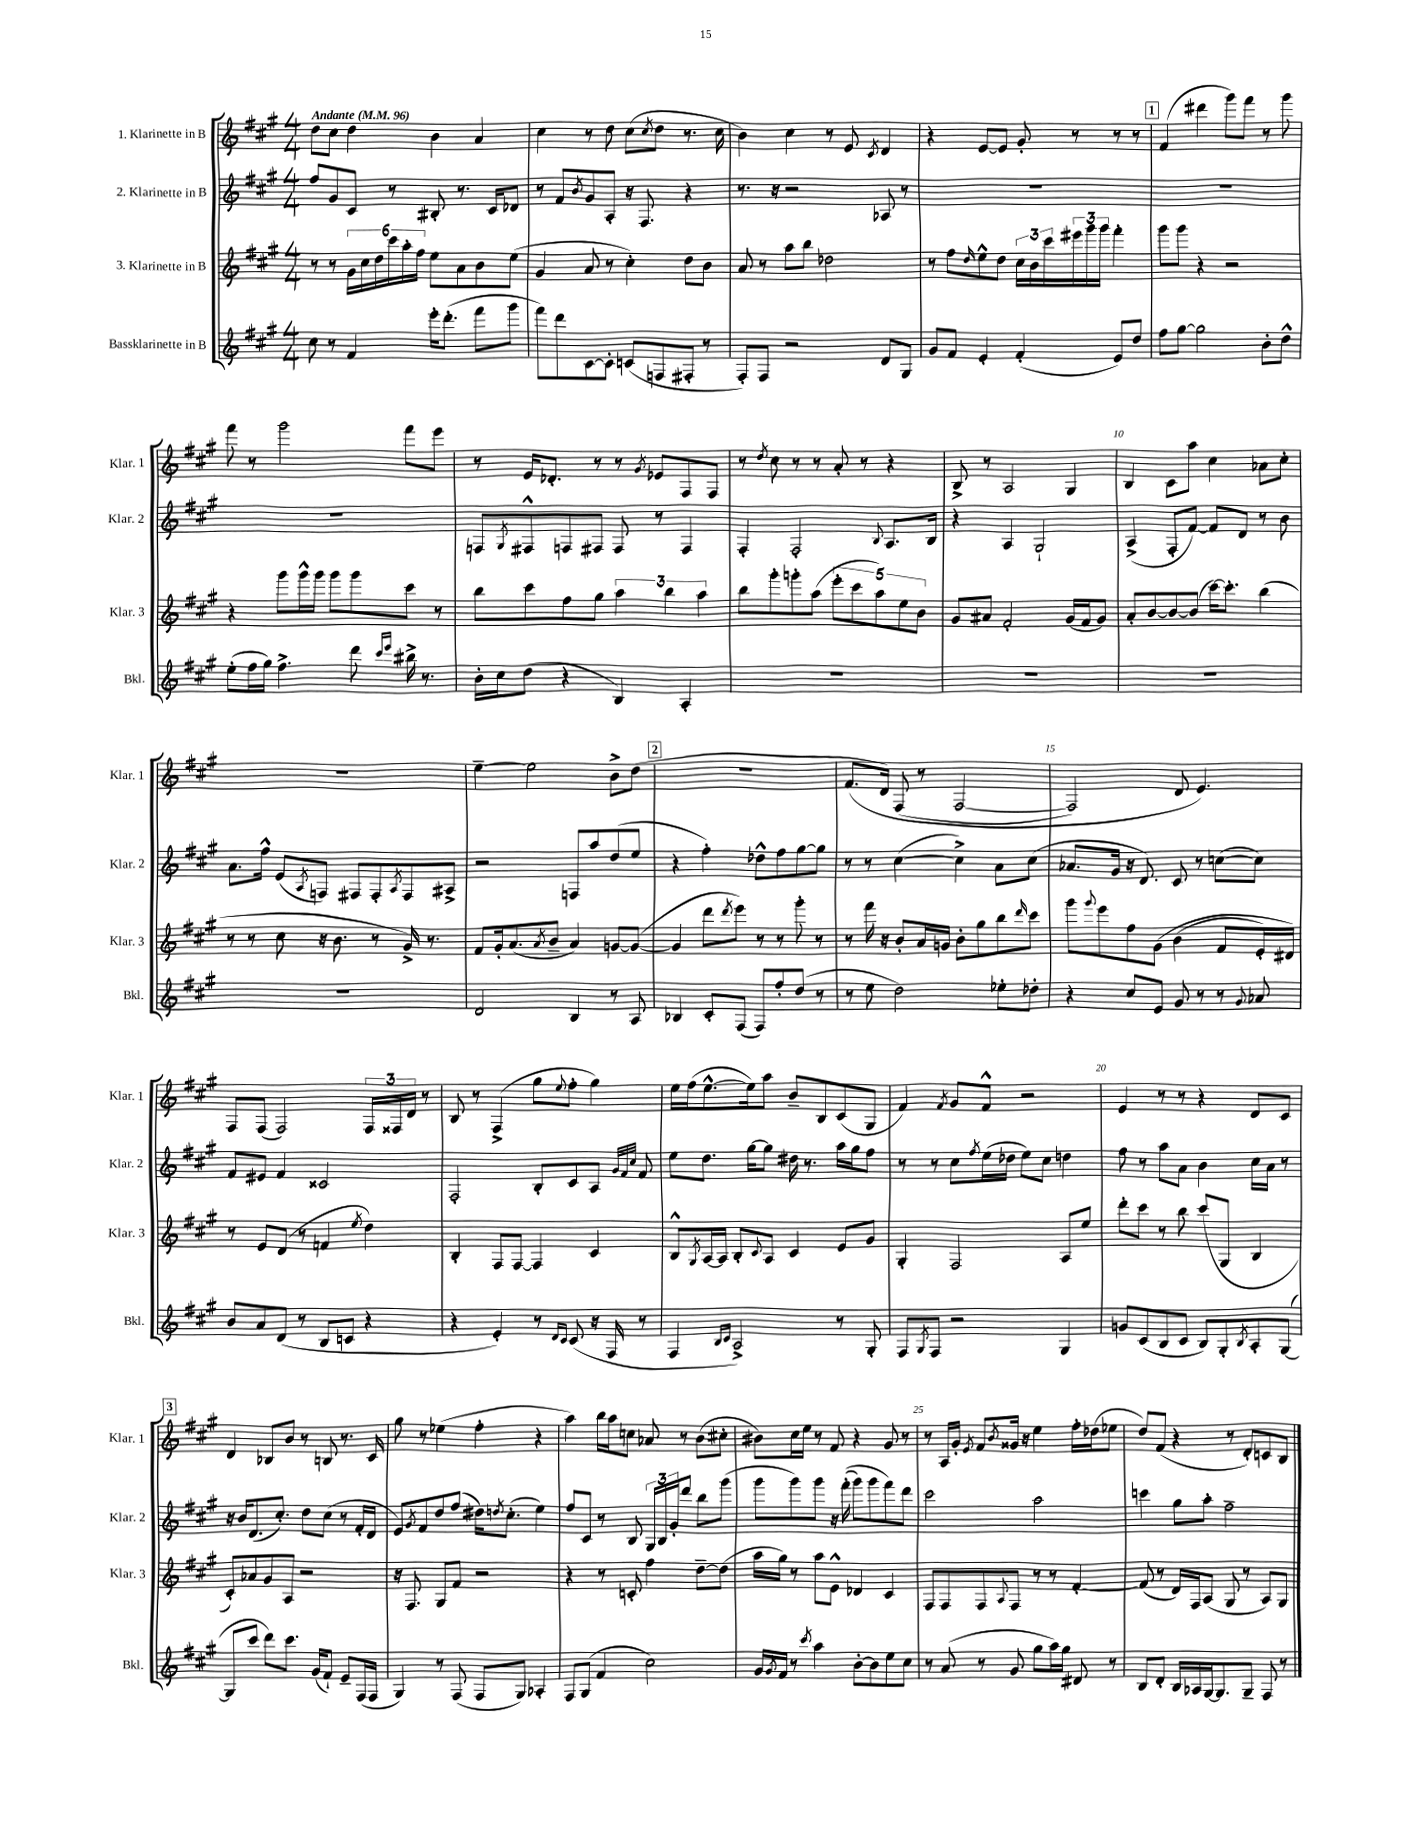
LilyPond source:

<<
\new StaffGroup <<
\new Staff = "s0" \with { instrumentName = "1. Klarinette in B" shortInstrumentName = "Klar. 1" } {
    \clef treble \key a \major \numericTimeSignature \time 4/4 \tempo "Andante" 4 = 96
    d''8 cis''8 d''4 b'4 a'4 |
    cis''4 r8 d''8 cis''8( \acciaccatura { cis''8 } d''8 r8. cis''16 |
    b'4) cis''4 r8 e'8 \acciaccatura { cis'8 } d'4 |
    r4 e'8~ e'8 gis'8-. r8 r8 r8 |
    \mark \markup { \box "1" } fis'4( dis'''4 gis'''8) fis'''8 r8 gis'''8 |
    fis'''8 r8 gis'''2 fis'''8 e'''8 |
    r8 e'16 des'8.-. r8 r8 \acciaccatura { gis'8 } ees'8 fis8 fis8 |
    r8 \acciaccatura { d''8 } cis''8 r8 r8 a'8-. r8 r4 |
    b8-> r8 a2 gis4 |
    b4 cis'8 a''8 cis''4 aes'8 cis''8-. |
    R1 |
    e''4~-- e''2 b'8-> d''8( |
    \mark \markup { \box "2" } R1 |
    fis'8.\( d'16) fis8( r8 fis2~ |
    fis2) d'8 e'4.\) |
    fis8 fis8( fis2) \tuplet 3/2 { fis16 fisis16 d'16 } r8 |
    b8 r8 fis4->( gis''8 \appoggiatura { e''8 } fis''8-. gis''4) |
    e''16 fis''16( e''8.~-^ e''16) a''8 b'8-- b8 cis'8( gis8 |
    fis'4) \acciaccatura { fis'8 } gis'8 fis'8-^ r2 |
    e'4 r8 r8 r4 d'8 cis'8 |
    \mark \markup { \box "3" } d'4 bes8 b'8 r8 b8 r8. cis'16 |
    gis''8 r8 ees''4( fis''4-. r4 |
    a''4) b''16 a''16 c''8 aes'8 r8 b'8( cis''8-. |
    bis'8) cis''16 e''16 r8 fis'8 r4 gis'8 r8 |
    r8 a16 gis'16-. \acciaccatura { e'8 } fis'8 \acciaccatura { b'8 } gisis'16 r16 e''4 fis''16-. des''16( ees''8 |
    d''8) fis'8( r4 r8 d'8-.) c'8 b8 \bar "|." |
}
\new Staff = "s1" \with { instrumentName = "2. Klarinette in B" shortInstrumentName = "Klar. 2" } {
    \clef treble \key a \major \numericTimeSignature \time 4/4
    fis''8 gis'8 cis'8 r8 bis8-. r8. cis'16 des'8 |
    r8 fis'8 \acciaccatura { b'8 } gis'8 a8-. r16 fis8. r4 |
    r8. r16 r2 aes8 r8 |
    R1 |
    \mark \markup { \box "1" } R1 |
    R1 |
    f8 \acciaccatura { gis8 } fis8-^ f8 fis8 fis8 r8 fis4 |
    fis4-. fis2-. \appoggiatura { b8 } a8. b16 |
    r4 a4 gis2-! |
    a4->( fis8-. fis'8~) fis'8 d'8 r8 b'8 |
    a'8. fis''16-^ e'8( \acciaccatura { a8 } f8) fis8 fis8-. \acciaccatura { a8 } fis8 ais8-> |
    r2 f8 a''8 d''8( e''8 |
    \mark \markup { \box "2" } r4 fis''4-.) des''8-^ fis''8 gis''8~ gis''8 |
    r8 r8 cis''4~( cis''4->) a'8 cis''8( |
    aes'8. gis'16 r16 d'8.) cis'8 r8 c''8~( c''8) |
    fis'8 eis'8 fis'4 cisis'2 |
    fis2-. b8-. cis'8 a8 \grace { gis'32 fis'32 cis''32 } fis'8 |
    e''8 d''8. gis''16~ gis''8 dis''16 r8. a''16 gis''16 fis''8 |
    r8 r8 cis''8 \acciaccatura { fis''8 } e''16( des''16 e''8) cis''8 d''4 |
    fis''8 r8 a''8 a'8 b'4 cis''16 a'16 r8 |
    \mark \markup { \box "3" } r16 b'16 d'8.( cis''8.-.) d''8 cis''8( r8 fis'16-. d'16 |
    e'8) \acciaccatura { gis'8 } fis'8 d''8 fis''8( dis''16) \acciaccatura { d''8 } cis''8.-.( e''4) |
    fis''8 cis'8 r8 b8 \tuplet 3/2 { gis16 b16 gis'16-. } d'''8 b''8 gis'''8( |
    gis'''8 gis'''8) gis'''8 r16 fis'''16-.(\( gis'''8) gis'''8 fis'''8\) d'''8 |
    cis'''2 a''2 |
    c'''4 gis''8 a''8-. fis''2-- \bar "|." |
}
\new Staff = "s2" \with { instrumentName = "3. Klarinette in B" shortInstrumentName = "Klar. 3" } {
    \clef treble \key a \major \numericTimeSignature \time 4/4
    r8 r8 \tuplet 6/4 { gis'16 cis''16 d''16 cis'''16 a''16-. fis''16 } e''8 a'8 b'8 e''8( |
    gis'4 a'8 r8 cis''4-.) d''8 b'8 |
    a'8 r8 a''8 b''8 des''2 |
    r8 fis''8 \grace { d''16 } e''8-^ d''8 \tuplet 3/2 { cis''16 b'16 cis'''16 } \tuplet 3/2 { eis'''16 gis'''16 gis'''16 } fis'''4-. |
    \mark \markup { \box "1" } gis'''8 gis'''8 r4 r2 |
    r4 gis'''8 gis'''16-^ gis'''16 gis'''8 gis'''8 cis'''8 r8 |
    b''8 cis'''8 fis''8 gis''8 \tuplet 3/2 { a''4 b''4 a''4 } |
    b''8 gis'''8-. g'''8-. a''8( \tuplet 5/4 { e'''8-. cis'''8 a''8) e''8 b'8 } |
    gis'8 ais'8 fis'2-. gis'16( fis'16 gis'8) |
    a'8-. b'8~ b'8~ b'8( cis'''16~) cis'''8.-. b''4( |
    r8 r8 cis''8 r16 b'8. r8 gis'16->) r8. |
    fis'8 gis'16-. a'8.( \acciaccatura { a'8 } b'8-- a'4) g'8~ g'8~( |
    \mark \markup { \box "2" } g'4 d'''8 \acciaccatura { d'''8 } e'''8) r8 r8 gis'''8-. r8 |
    r8 fis'''16 r16 b'8-. a'16 g'16 b'8-. gis''8 b''8 \grace { d'''16 } cis'''8 |
    gis'''8 \appoggiatura { gis'''8 } e'''8 fis''8 gis'8\( b'4( fis'8 e'16-.) dis'16\) |
    r8 e'8 d'8( r8 f'4 \acciaccatura { e''8 } d''4) |
    b4-. fis8 fis8~ fis4 cis'4 |
    b8-^ \acciaccatura { gis8 } a16~ a16 b8-. \appoggiatura { cis'8 } a8 cis'4 e'8 gis'8 |
    gis4-. fis2 a8 e''8 |
    d'''8-. cis'''8 r8 b''8 cis'''8( gis8 b4 |
    \mark \markup { \box "3" } cis'8-.) aes'8 gis'8 a8 r2 |
    r16 fis8. gis8 fis'8 r2 |
    r4 r8 c'8-. fis''4 d''8~-- d''8( |
    a''16 gis''16) r8 a''8 e'8-^ des'4 cis'4 |
    fis8 fis8 fis8 \appoggiatura { a8 } fis8 r8 r8 fis'4~-. |
    fis'8( r8 d'16) fis16 a8( gis8 r8 a8) gis8 \bar "|." |
}
\new Staff = "s3" \with { instrumentName = "Bassklarinette in B" shortInstrumentName = "Bkl." } {
    \clef treble \key a \major \numericTimeSignature \time 4/4
    cis''8 r8 fis'4 e'''16-. d'''8.-.( fis'''8 gis'''8 |
    fis'''8) d'''8 cis'8~ cis'8-. c'8( f8 fis8-. r8 |
    fis8-.) fis8 r2 d'8 gis8 |
    gis'8 fis'8 e'4-. fis'4-.( e'8) d''8 |
    \mark \markup { \box "1" } fis''8 gis''8~ gis''2 b'8-. d''8-^ |
    e''8-.( fis''16 gis''16) fis''4.-> d'''8 \grace { cis'''16 e'''16 } bis''16-> r8. |
    b'16-. cis''16 d''8( r4 b4) a4-. |
    R1 |
    R1 |
    R1 |
    R1 |
    d'2 b4 r8 a8 |
    \mark \markup { \box "2" } bes4 cis'8-. fis8( fis8) fis''8-. d''8( r8 |
    r8 e''8 d''2) ees''8-. des''8-. |
    r4 cis''8 e'8 gis'8 r8 r8 \appoggiatura { gis'8 } aes'8 |
    b'8 a'8 d'8( r8 b8 c'8 r4 |
    r4 e'4-.) r8 \grace { d'16 cis'16 } cis'8( r16 fis16 r8 |
    fis4 \grace { b16 cis'16 } a2->) r8 gis8-. |
    fis8 \acciaccatura { gis8 } fis8 r2 gis4 |
    g'8 cis'8( b8 cis'8 b8) gis8-. \acciaccatura { b8 } a8-. gis8~( |
    \mark \markup { \box "3" } gis8 cis'''8 d'''8) cis'''8. gis'16( fis'8-!) e'8-- fis16( fis16 |
    gis4) r8 fis8( fis8 gis8) aes4-. |
    fis8 gis8( fis'4 cis''2) |
    gis'16 \acciaccatura { gis'8 } fis'16 r8 \acciaccatura { cis'''8 } a''4 b'8~-. b'8 e''8 cis''8 |
    r8 a'8( r8 gis'8 gis''8 a''16) gis''16 dis'8 r8 |
    b8 d'8-. b16 aes16 gis16~ gis8. gis8-- fis8 r8 \bar "|." |
}
>>
>>
\layout { \context { \Score \override BarNumber.break-visibility = ##(#f #t #t) barNumberVisibility = #(every-nth-bar-number-visible 5) } }
